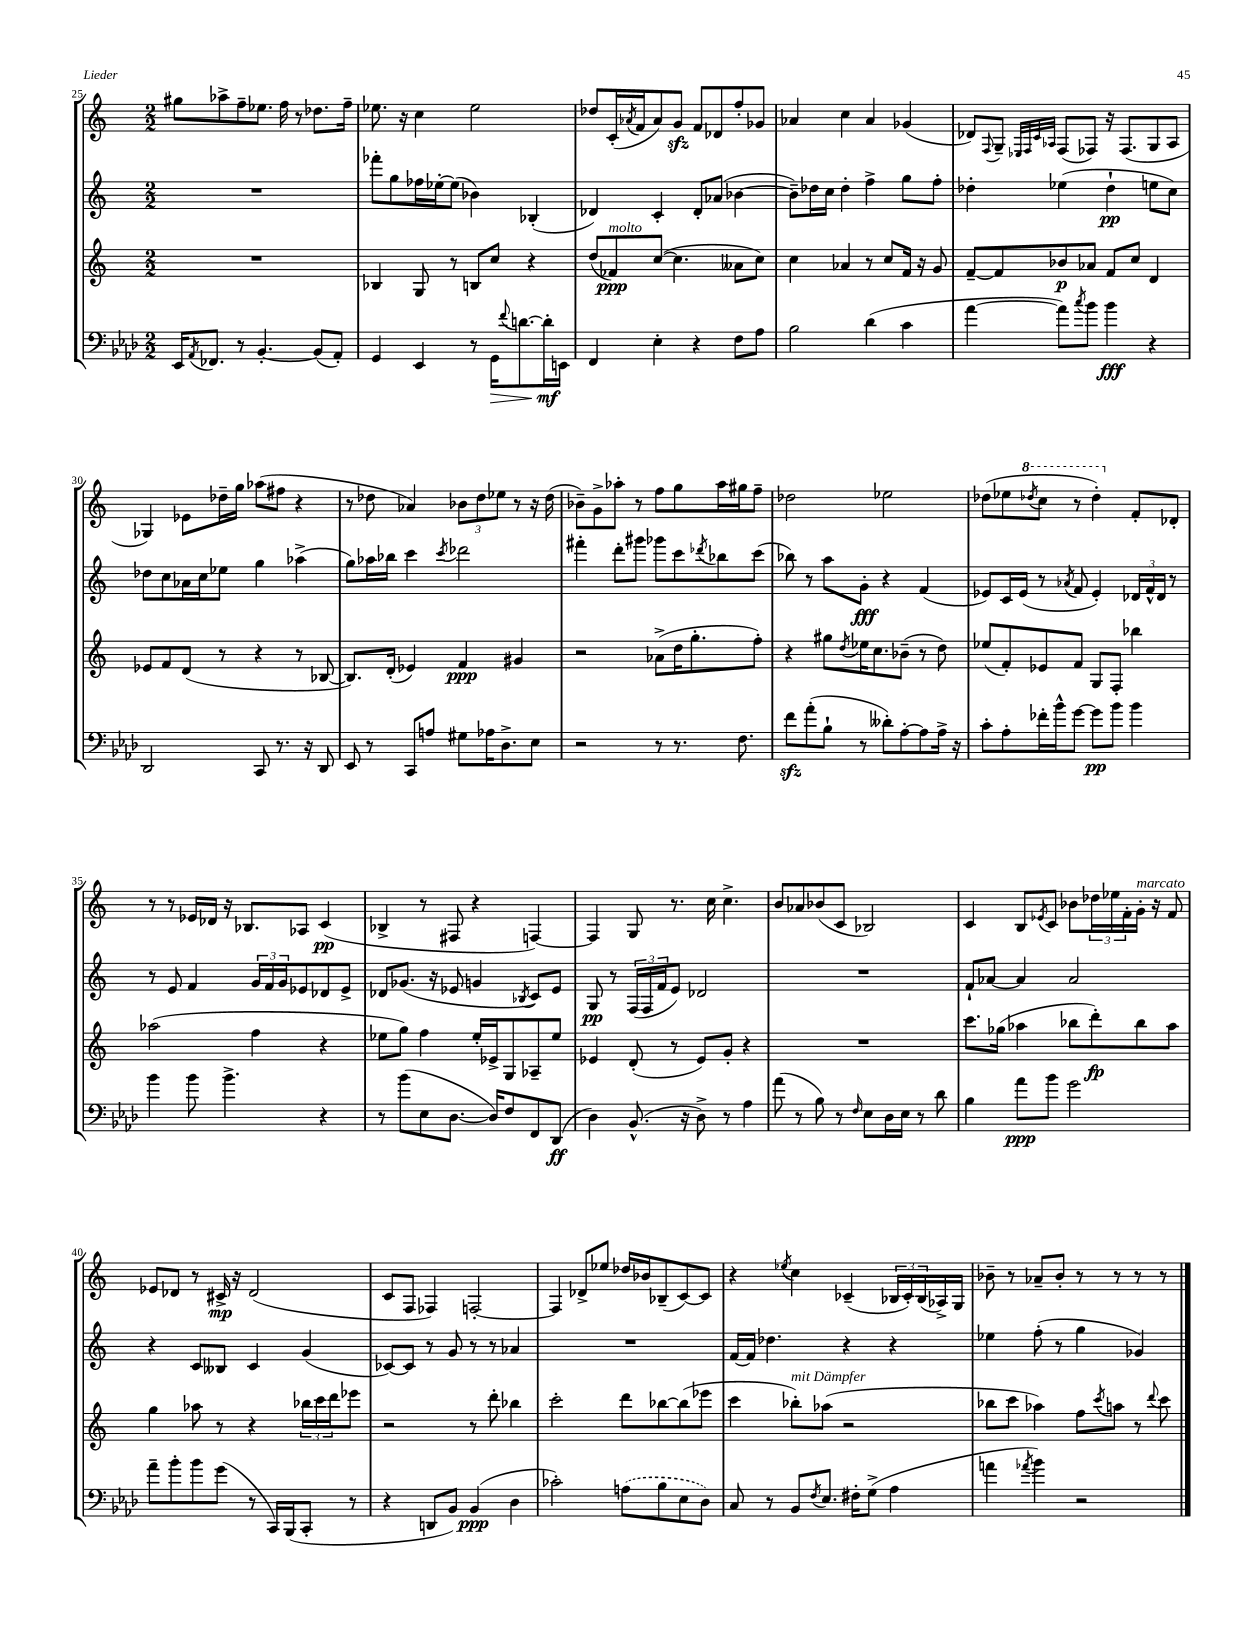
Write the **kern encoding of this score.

**kern	**kern	**kern	**kern
*staff4	*staff3	*staff2	*staff1
*clefF4	*clefG2	*clefG2	*clefG2
*k[b-e-a-d-]	*k[]	*k[]	*k[]
*M2/2	*M2/2	*M2/2	*M2/2
16EE-/LK	1r	1r	8gg#\L
8qAA-/	.	.	.
8.FF-/J	.	.	.
.	.	.	8aa-^\
8r	.	.	8ff~\
[4.BB-'/	.	.	8.ee-\J
.	.	.	16ff\
.	.	.	8r
(8BB-/]L	.	.	8.dd-\L
8AA-'/J)	.	.	.
.	.	.	16ff~\Jk
=	=	=	=
4GG/	4B-/	8fff-'\L	8.ee-\
.	.	8gg\	.
.	.	.	16r
4EE-/	8G/	16ff-\L	4cc\
.	.	[16ee-'\J	.
.	8r	(8ee-\]J	.
8r	8B/L	4b-\)	2ee-\
16GG\LK	8cc/J	.	.
8qqf/	.	.	.
[8.d\	.	.	.
.	4r	(4B-'/	.
16d'\]L	.	.	.
16EE\JJ	.	.	.
=	=	=	=
4FF/	(8dd/L	4d-/)	8dd-/L
.	8f-/)	.	(16c'/L
.	.	.	8qa-/
.	.	.	16f/J
4E-'\	([8cc/J	4c'/	8a-/)
.	4.cc\]	.	8g/J
4r	.	8d-'/L	8f/L
.	.	(8a-/J	8d-/
8F\L	8a--\L	[4b-\	8ff'/
8A-\J	8cc\J)	.	8g-/J
=	=	=	=
2B-\	4cc\	8b-~\]L)	4a-/
.	.	16dd-\L	.
.	.	16cc\JJ	.
.	4a-/	4dd-'\	4cc\
(4d-\	8r	4ff^\	4a-/
.	8cc/L	.	.
4c\	16f/Jk	8gg\L	(4g-/
.	16r	.	.
.	8g/	8ff'\J	.
=	=	=	=
[4a-\	[8f~/L	4dd-'\	8d-/L)
.	.	.	8qqF/
.	8f/]	.	8G~/J
.	.	.	32qqE-/LLL
.	.	.	32qqF/
.	.	.	32qqc/
.	.	.	32qqA-/JJJ
8a-\]L)	8b-/	(4ee-\	(8F/L
8qcc/	.	.	.
8b-\J	8a-/J	.	8F-/J)
4b-\	8f/L	4dd-`\	16r
.	.	.	(8.F-/L
.	8cc/J	.	.
4r	4d/	8ee\L	8G/
.	.	8cc\J)	8A-/J
=	=	=	=
2DD-/	8e-/L	8dd-\L	4G-/)
.	8f/	8cc\	.
.	(8d/J	16a-\L	8e-\L
.	.	16cc\J	.
.	8r	8ee-\J	16dd-~\L
.	.	.	16gg\JJ
8CC/	4r	4gg\	(8aa-\L
8.r	.	.	8ff#\J
.	8r	(4aa-^\	4r
16r	.	.	.
8DD-/	[8B-/	.	.
=	=	=	=
8EE-/	8.B-/]L)	8gg\L)	8r
8r	.	16aa-\L	8dd-\
.	(16d'/Jk	16bb-\JJ	.
8CC/L	4e-/)	4ccc\	4a-/)
8A/J	.	.	.
.	.	8qccc/	.
8G#\L	4f/	2ddd-\	12b-\L
.	.	.	12dd-\
16A-\K	.	.	.
.	.	.	12ee-\J
8.D-^\	.	.	.
.	4g#/	.	8r
8E-\J	.	.	16r
.	.	.	(16dd-\
=	=	=	=
2r	2r	4fff#'\	8b-~\L)
.	.	.	8g^\
.	.	8ddd'\L	8aa-'\J
.	.	8ggg#\J	8r
8r	(8a-^\L	8ggg-\L	8ff\L
8.r	16dd\K	8ccc\	8gg\
.	8.gg'\	.	.
.	.	8qddd-/	.
.	.	8bb-\	16aa-\L
8.F\	.	.	16gg#\J
.	8ff'\J)	(8ccc\J	8ff~\J
=	=	=	=
8f\L	4r	8bb-\)	2dd-\
(8a-'\	.	8r	.
8B-`\J	8gg#\L	8aa\L	.
.	8qdd/	.	.
8r	16ee-\K	8g'\J	.
.	8.cc\	.	.
8d--'\L)	.	4r	2ee-\
[8A-'\	(8b-~\J	.	.
8A-\]	8r	(4f/	.
16A-^\Jk	8dd\)	.	.
16r	.	.	.
=	=	=	=
8c'\L	(8ee-/L	8e-/L)	(8dd-\L
8A-'\	8f'/)	16c/L	8ee-\
.	.	(16e-/JJ	.
.	.	.	8qddd-/
16f-'\L	8e-/	8r	8ccc\J
16b-^^\J	.	.	.
.	.	8qa-/	.
[8g\J	8f/J	8f/	8r
8g\]L	8G/L	4e-'/)	4ddd-'\)
8b-\J	8F'/J	.	.
4b-\	4bb-\	24d-/LL	8f'/L
.	.	24f^^/	.
.	.	24d-/JJ	.
.	.	8r	8d-'/J
=	=	=	=
4b-\	(2aa-\	8r	8r
.	.	8e/	8r
8b-\	.	4f/	16e-/LL
.	.	.	16d-/JJ
4.b-^\	.	.	16r
.	.	.	8.B-/L
.	4ff\	24g/LL	.
.	.	24f/	.
.	.	24g/J	.
.	.	8e-/	8A-/J
4r	4r	8d-/	(4c/
.	.	8e-^/J	.
=	=	=	=
8r	8ee-\L	8d-/L	4B-^/
(8b-\L	8gg\J)	(8.g-/J	.
8E-\	4ff\	.	8r
.	.	16r	.
[8.D-\J	.	8e-/	8F#/
.	16ee-'/LL	4g/	4r
16D-/]LK)	16e-^/J	.	.
8F/	8G/	.	.
.	.	8qB-/	.
8FF/	8A-~/	8c/L)	[4F/)
(8DD-/J	8ee-/J	8e-/J	.
=	=	=	=
4D-\)	4e-/	8G/	4F/]
.	.	8r	.
(8.BB-^^/	(8d'/	(24F/LL	8G/
.	.	24F/	.
.	.	24f/J	.
.	8r	8e/J)	8.r
16r	.	.	.
8D-^\)	8e-/L)	2d-/	.
.	.	.	16cc\
8r	8g'/J	.	4.cc^\
4A-\	4r	.	.
=	=	=	=
(8a-\	1r	1r	8b/L
8r	.	.	8a-/
8B-\)	.	.	(8b-/
8r	.	.	8c/J
16qqF/	.	.	.
8E-\L	.	.	2B-/)
16D-\L	.	.	.
16E-\JJ	.	.	.
8r	.	.	.
8d-\	.	.	.
=	=	=	=
4B-\	8.ccc\L	8f`/L	4c/
.	.	[8a-/J	.
.	(16gg-\Jk	.	.
8a-\L	4aa-\	4a-/]	8B/L
.	.	.	8qe-/
8b-\J	.	.	8c/J
2g\	8bb-\L	2a-/	8b-\L
.	8ddd'\)	.	24dd-\L
.	.	.	24ee-\
.	.	.	24f'\
.	8bb-\	.	16g'\JJ
.	.	.	16r
.	8aa-\J	.	8f/
=	=	=	=
8a-~\L	4gg\	4r	8e-/L
8b-'\	.	.	8d-/J
8b-\	8aa-\	8c/L	8r
(8g\J	8r	8B--/J	16c#^/
.	.	.	16r
8r	4r	4c/	(2d-/
16CC/LL)	.	.	.
(16BBB-/J	.	.	.
8CC'/J	24bb-\LL	(4g/	.
.	24ccc\	.	.
.	24ddd\J	.	.
8r	8eee-\J	.	.
=	=	=	=
4r	2r	[8c-/L)	8c/L
.	.	8c-/]J	8F/J
8DD/L	.	8r	4F-/)
8BB-/J)	.	8g/	.
(4BB-/	8r	8r	[2F'/
.	8ddd'\	8r	.
4D-\	4bb-\	4a-/	.
=	=	=	=
2c-'\)	2ccc'\	1r	4F/]
.	.	.	8d-^/L
.	.	.	8ee-/J
(8A\L	8ddd\L	.	16dd-/LL
.	.	.	16b-/J
8B-\	[8bb-\	.	(8B-~/
8E-\	(8bb-\]	.	[8c/)
8D-\J)	8eee-\J	.	8c/]J
=	=	=	=
8C/	4ccc\	[16f/LL	4r
.	.	16f/]JJ	.
8r	.	4.dd-\	.
.	.	.	8qee-/
8BB-/L	8bb-'\L)	.	4cc\
8qF/	.	.	.
8.E-/J	(8aa-\J	.	.
.	2r	4r	(4c-~/
16F#'\LK	.	.	.
(8G^\J	.	.	.
4A-\	.	4r	24B-/LL
.	.	.	24c-'/)
.	.	.	(24B-/
.	.	.	16A-^/)
.	.	.	16G/JJ
=	=	=	=
4a\	8bb-\L	4ee-\	8b-~\
.	8ccc\J	.	8r
8qa-/	.	.	.
4b-\)	4aa-\)	(8ff'\	8a-~/L
.	.	8r	8b-'/J
2r	8ff\L	4gg\	8r
.	8qccc/	.	.
.	8aa\J	.	8r
.	8r	4g-/)	8r
.	8qqddd/	.	.
.	8ccc\	.	8r
==	==	==	==
*-	*-	*-	*-
